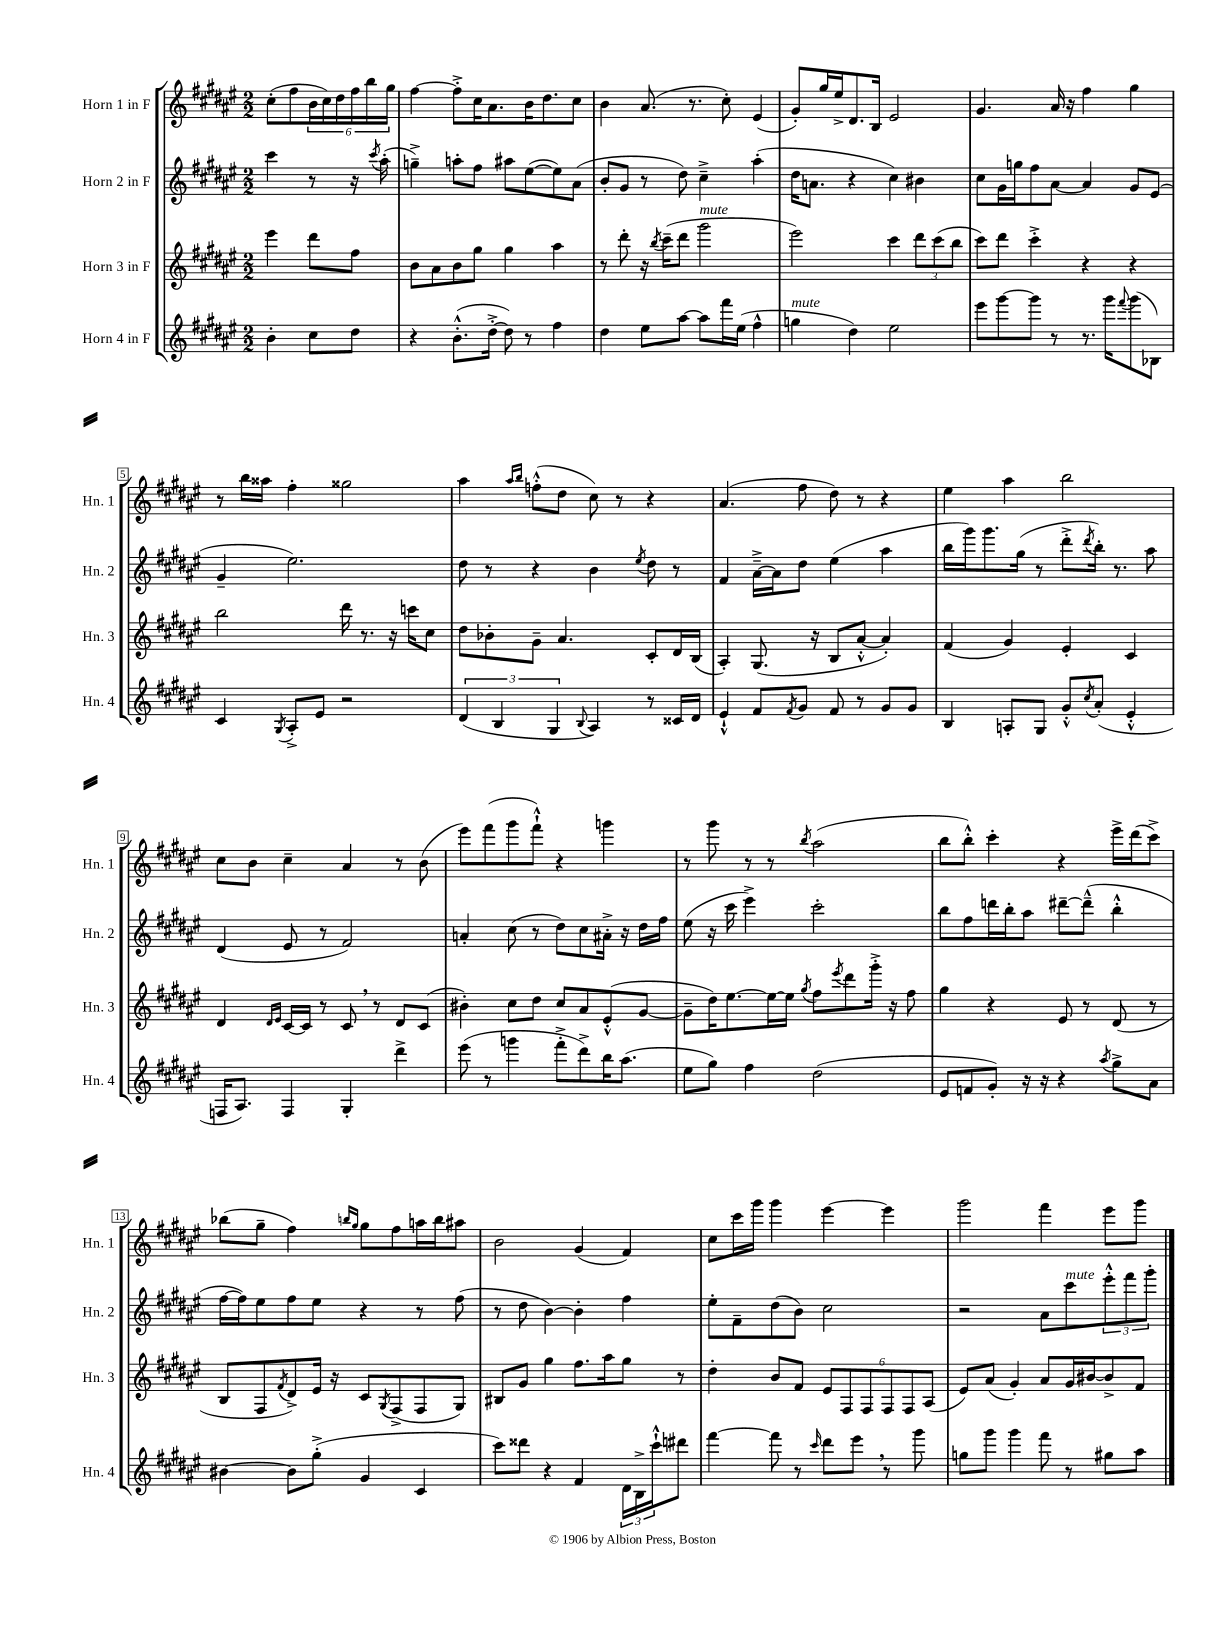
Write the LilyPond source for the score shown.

<<
\new StaffGroup <<
\new Staff = "s0" \with { instrumentName = "Horn 1 in F" shortInstrumentName = "Hn. 1" } {
    \clef treble \key fis \major \numericTimeSignature \time 2/2 \partial 2
    cis''8-.( fis''8 \tuplet 6/4 { b'16 cis''16) dis''16 fis''16 b''16 gis''16 } |
    fis''4~ fis''8-.-> cis''16 ais'8. b'16 dis''8. cis''8 |
    b'4 ais'8.( r8. cis''8-.) eis'4( |
    gis'8-.) gis''16 eis''16-> dis'8. b16 eis'2 |
    gis'4. ais'16 r16 fis''4 gis''4 |
    r8 b''16 aisis''16 fis''4-. gisis''2 |
    ais''4 \grace { ais''16 b''16 } f''8-.-^( dis''8 cis''8) r8 r4 |
    ais'4.( fis''8 dis''8) r8 r4 |
    eis''4 ais''4 b''2 |
    cis''8 b'8 cis''4-- ais'4 r8 b'8( |
    eis'''8) fis'''8( gis'''8 fis'''8-!-^) r4 g'''4 |
    r8 gis'''8 r8 r8 \acciaccatura { b''8 } ais''2( |
    b''8 b''8-.-^) cis'''4-. r4 eis'''16-> dis'''16( cis'''8->) |
    bes''8( gis''8-- fis''4) \grace { b''16 gis''16 } gis''8 fis''8 a''16 b''16 ais''8 |
    b'2 gis'4( fis'4) |
    cis''8 cis'''16 gis'''16 gis'''4 eis'''4~ eis'''4 |
    gis'''2 fis'''4 eis'''8 gis'''8 \bar "|." |
}
\new Staff = "s1" \with { instrumentName = "Horn 2 in F" shortInstrumentName = "Hn. 2" } {
    \clef treble \key fis \major \numericTimeSignature \time 2/2 \partial 2
    cis'''4 r8 r16 \acciaccatura { cis'''8 } ais''16-.( |
    g''4--->) a''8-. fis''8 ais''8 eis''8~( eis''8) ais'8( |
    b'8-. gis'8 r8 dis''8) cis''4---> ais''4-.( |
    dis''16 a'8. r4 cis''4) bis'4 |
    cis''8 gis'16 g''16 fis''8 ais'8~ ais'4 gis'8 eis'8( |
    gis'4-- eis''2.) |
    dis''8 r8 r4 b'4 \acciaccatura { eis''8 } dis''8 r8 |
    fis'4 ais'16~---> ais'16 dis''8 eis''4( ais''4 |
    b''16 gis'''16) gis'''8. gis''16( r8 dis'''8-.-> \acciaccatura { dis'''8 } b''16-.) r8. ais''8 |
    dis'4( eis'8 r8 fis'2) |
    a'4-. cis''8( r8 dis''8) cis''8 ais'16-.-> r16 dis''16 fis''16 |
    eis''8( r16 cis'''16 eis'''4->) cis'''2-. |
    b''8 fis''8 d'''16 b''16-. ais''8 dis'''8~-- dis'''8---^( b''4-.-^ |
    fis''16~ fis''16) eis''8 fis''8 eis''8 r4 r8 fis''8( |
    r8 dis''8 b'4~) b'4-. fis''4 |
    eis''8-. fis'8-- dis''8( b'8) cis''2 |
    r2 ais'8 cis'''8^\markup { \italic "mute" } \tuplet 3/2 { eis'''8-.-^ fis'''8 gis'''8-. } \bar "|." |
}
\new Staff = "s2" \with { instrumentName = "Horn 3 in F" shortInstrumentName = "Hn. 3" } {
    \clef treble \key fis \major \numericTimeSignature \time 2/2 \partial 2
    eis'''4 dis'''8 fis''8 |
    b'8 ais'8 b'8 gis''8 gis''4 ais''4 |
    r8 dis'''8-. r16 \acciaccatura { b''8 } cis'''16--( dis'''8 gis'''2^\markup { \italic "mute" } |
    eis'''2) cis'''4 \tuplet 3/2 { dis'''8 cis'''8( b''8 } |
    cis'''8) dis'''8 cis'''4-.-> r4 r4 |
    b''2 dis'''16 r8. r16 c'''16 cis''8 |
    dis''8 bes'8-. gis'8-- ais'4. cis'8-. dis'16 b16( |
    ais4-.) gis8.( r16 b8 ais'8~-.-^ ais'4-.) |
    fis'4( gis'4) eis'4-. cis'4 |
    dis'4 \grace { dis'16 eis'16 } cis'16~ cis'16 r8 cis'8 \breathe r8 dis'8 cis'8( |
    bis'4-.) cis''8 dis''8 cis''8 ais'8 eis'8-.-^( gis'8~ |
    gis'8-- dis''16) eis''8.~ eis''16~ eis''16 \acciaccatura { gis''8 } fis''8 \acciaccatura { eis'''8 } dis'''8 gis'''16-.-> r16 fis''8 |
    gis''4 r4 eis'8 r8 dis'8( r8 |
    b8 fis8 \acciaccatura { fis'8 } dis'8->) eis'16 r16 cis'8 \acciaccatura { gis8 } fis8->( fis8 gis8) |
    bis8 gis'8 gis''4 fis''8. ais''16 gis''8 r8 |
    dis''4-. b'8 fis'8 \tuplet 6/4 { eis'8 fis8 fis8 fis8 fis8 ais8( } |
    eis'8) ais'8( gis'4-.) ais'8 gis'16 bis'16~ bis'8-> fis'8 \bar "|." |
}
\new Staff = "s3" \with { instrumentName = "Horn 4 in F" shortInstrumentName = "Hn. 4" } {
    \clef treble \key fis \major \numericTimeSignature \time 2/2 \partial 2
    b'4-. cis''8 dis''8 |
    r4 b'8.-.-^( dis''16~-.-> dis''8) r8 fis''4 |
    dis''4 eis''8 ais''8~ ais''8 fis'''16 eis''16( fis''4-^ |
    g''4^\markup { \italic "mute" } dis''4) eis''2 |
    eis'''8 gis'''8~ gis'''8 r8 r8. gis'''16 \appoggiatura { fis'''8 } gis'''8( bes8) |
    cis'4 \acciaccatura { gis8 } ais8-.-> eis'8 r2 |
    \tuplet 3/2 { dis'4( b4 gis4 } \appoggiatura { b8 } ais4) r8 cisis'16 dis'16 |
    eis'4-!-^ fis'8 \acciaccatura { fis'8 } gis'8 fis'8 r8 gis'8 gis'8 |
    b4 a8-. gis8 gis'8-.-^ \acciaccatura { cis''8 } ais'8-.( eis'4-.-^ |
    f16 ais8.) f4 gis4-. dis'''4-> |
    eis'''8( r8 g'''4 fis'''8-.-> dis'''8->) b''16 ais''8.( |
    eis''8 gis''8) fis''4 dis''2( |
    eis'8 f'8 gis'8-.) r16 r16 r4 \acciaccatura { ais''8 } gis''8-> ais'8 |
    bis'4~ bis'8 gis''8-.->( gis'4 cis'4 |
    cis'''8) disis'''8 r4 fis'4 \tuplet 3/2 { dis'16 b16-> cis'''16-!-^ } dis'''8 |
    fis'''4~ fis'''8 r8 \grace { cis'''16 } dis'''8 eis'''8 \breathe r8 gis'''8 |
    g''8 gis'''8 gis'''4 fis'''8 r8 gis''8 ais''8 \bar "|." |
}
>>
>>
\layout { \context { \Score \override BarNumber.stencil = #(make-stencil-boxer 0.1 0.3 ly:text-interface::print) } }
